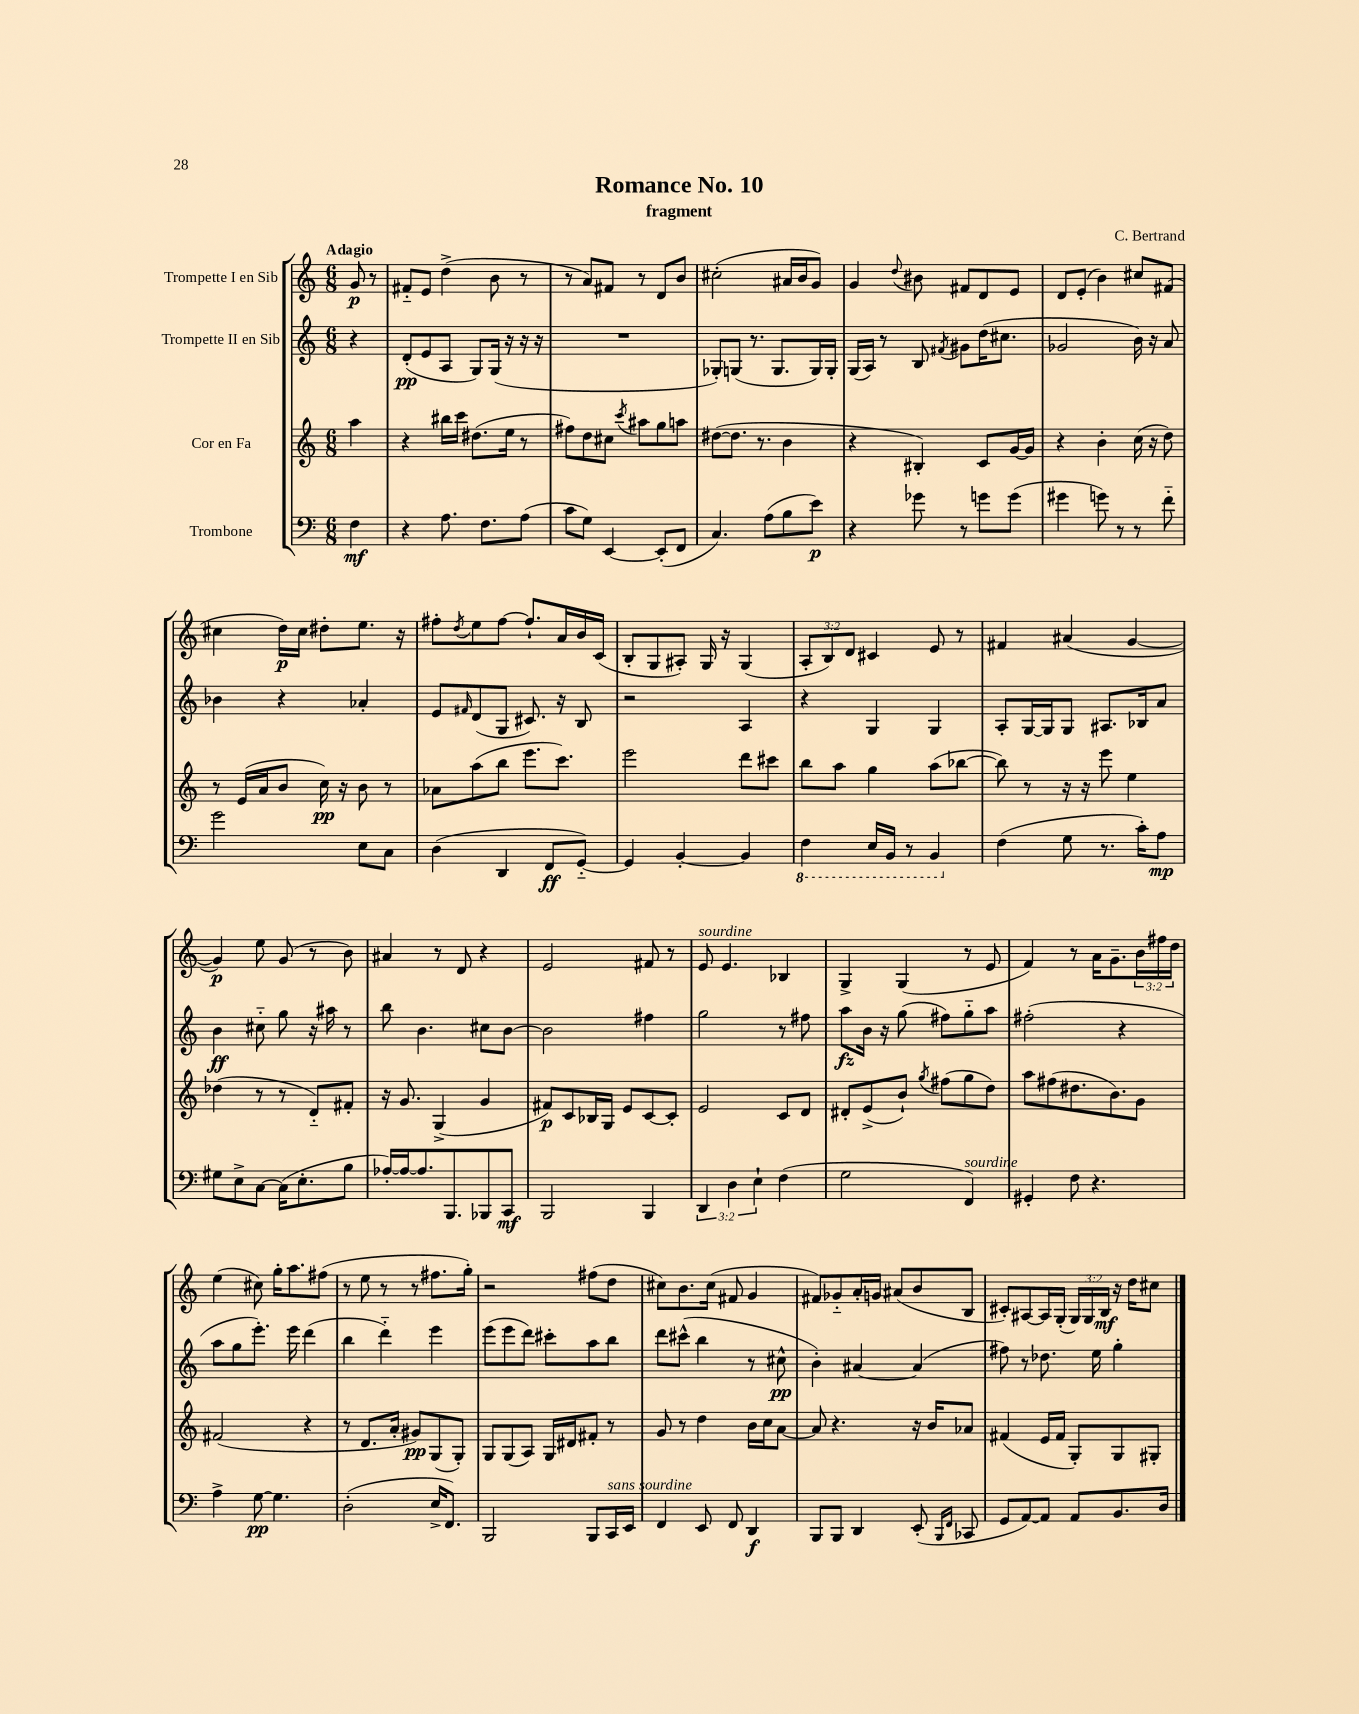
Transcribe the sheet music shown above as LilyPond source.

\header { title = "Romance No. 10" composer = "C. Bertrand" subtitle = "fragment" }
<<
\new StaffGroup <<
\new Staff = "s0" \with { instrumentName = "Trompette I en Sib" } {
    \clef treble \key c \major \numericTimeSignature \time 6/8 \override Staff.TupletNumber.text = #tuplet-number::calc-fraction-text \partial 4 \tempo "Adagio"
    g'8\p r8 |
    fis'8-_ e'8 d''4->( b'8 r8 |
    r8 a'8) fis'8 r8 d'8 b'8 |
    cis''2-.( ais'16 b'16 g'8) |
    g'4 \appoggiatura { d''8 } bis'8 fis'8 d'8 e'8 |
    d'8 e'8-.( b'4) cis''8 fis'8( |
    cis''4 d''16\p) cis''16 dis''8-. e''8. r16 |
    fis''8-. \acciaccatura { d''8 } e''8 fis''8~ fis''8.-! a'16 b'16 c'16( |
    b8-. g8 ais8-.) g16 r16 g4( |
    \tuplet 3/2 { a8-. b8) d'8 } cis'4 e'8 r8 |
    fis'4 ais'4( g'4~ |
    g'4\p) e''8 g'8( r8 b'8) |
    ais'4 r8 d'8 r4 |
    e'2 fis'8 r8 |
    e'8^\markup { \italic "sourdine" } e'4. bes4 |
    g4-> g4( r8 e'8 |
    f'4) r8 a'16 g'8.-- \tuplet 3/2 { b'16 fis''16 d''16 } |
    e''4( cis''8) g''16-. a''8. fis''8( |
    r8 e''8 r8 r8 fis''8. g''16-.) |
    r2 fis''8( d''8 |
    cis''8) b'8. cis''16( fis'8 g'4 |
    fis'8) ges'8-_ a'16-. g'16 ais'8( b'8 b8 |
    cis'8-.) ais8~ ais16 g16-.( \tuplet 3/2 { g16) g16 b16\mf } r16 d''16 cis''8 \bar "|." |
}
\new Staff = "s1" \with { instrumentName = "Trompette II en Sib" } {
    \clef treble \key c \major \numericTimeSignature \time 6/8 \partial 4
    r4 |
    d'8-.\pp( e'8 a8 g8) g16( r16 r16 r16 |
    R2. |
    ges8-.) g8( r8. g8. g16) g16-. |
    g16( a16) r8 b8 \acciaccatura { fis'8 } gis'8 d''16( cis''8. |
    ges'2 b'16) r16 a'8 |
    bes'4 r4 aes'4-. |
    e'8 \grace { fis'16 } d'8( g8 cis'8.) r16 b8 |
    r2 a4 |
    r4 g4 g4 |
    a8-. g16~ g16 g8 ais8. bes16 a'8 |
    b'4\ff cis''8-_ g''8 r16 ais''16 r8 |
    b''8 b'4. cis''8 b'8~ |
    b'2 fis''4 |
    g''2 r8 fis''8 |
    a''8\fz b'16 r16 g''8( fis''8) g''8-_ a''8 |
    fis''2-.( r4 |
    a''8 g''8 e'''8.-.) e'''16 d'''4( |
    b''4 d'''4-_) e'''4 |
    e'''8( e'''8 d'''8) cis'''8-. a''8 b''8 |
    d'''8 cis'''8-^( b''4 r8 cis''8-^\pp |
    b'4-.) ais'4~ ais'4( |
    fis''8) r8 des''8. e''16 g''4-. \bar "|." |
}
\new Staff = "s2" \with { instrumentName = "Cor en Fa" } {
    \clef treble \key c \major \numericTimeSignature \time 6/8 \partial 4
    a''4 |
    r4 bis''16 c'''16 dis''8.( e''16 r8 |
    fis''8) d''8 cis''8 \acciaccatura { c'''8 } ais''8 g''8 a''8 |
    dis''8~( dis''8. r8. b'4 |
    r4 bis4-.) c'8 g'16~ g'16 |
    r4 b'4-. c''16( r16 d''8) |
    r8 e'16( a'16 b'8 c''16\pp) r16 b'8 r8 |
    aes'8 a''8( b''8 e'''8. c'''8.) |
    e'''2 d'''8 cis'''8 |
    b''8 a''8 g''4 a''8( bes''8~ |
    bes''8) r8 r16 r16 e'''8 e''4 |
    des''4( r8 r8 d'8-_) fis'8-. |
    r16 g'8. g4->( g'4 |
    fis'8\p) c'8 bes16 g16 e'8 c'8~ c'8-. |
    e'2 c'8 d'8 |
    dis'8-. e'8->( b'8-!) \acciaccatura { g''8 } fis''8( g''8 d''8) |
    a''8 fis''8( dis''8. b'8.) g'8 |
    fis'2( r4 |
    r8 d'8. a'16-. gis'8\pp) g8( g8-.) |
    g8 g8( a8) g16 dis'16 fis'8-. r8 |
    g'8 r8 d''4 b'16 c''16 a'8~ |
    a'8 r4. r16 b'16 aes'8 |
    fis'4( e'16 fis'16 g8-.) g8 gis8-. \bar "|." |
}
\new Staff = "s3" \with { instrumentName = "Trombone" } {
    \clef bass \key c \major \numericTimeSignature \time 6/8 \override Staff.TupletNumber.text = #tuplet-number::calc-fraction-text \partial 4
    f4\mf |
    r4 a8. f8. a8( |
    c'8 g8) e,4~ e,8-.( f,8 |
    c4.) a8( b8 e'8\p) |
    r4 ges'8 r8 g'8 g'8( |
    gis'4 g'8) r8 r8 f'8-_ |
    g'2 e8 c8 |
    d4( d,4 f,8\ff g,8~-_) |
    g,4 b,4~-. b,4 |
    \ottava #-1 f,4 e,16 b,,16 r8 b,,4 \ottava #0 |
    f4( g8 r8. c'16-.) a8\mp |
    gis8 e8-> c8~ c16( e8.-. b8 |
    aes16~-.) aes16~ aes8. b,,8. bes,,8 c,8\mf |
    b,,2 b,,4 |
    \tuplet 3/2 { d,4 d4 e4-! } f4( |
    g2 f,4^\markup { \italic "sourdine" }) |
    gis,4-. f8 r4. |
    a4-> g8~\pp g4. |
    d2-.( e16-> f,8.) |
    b,,2 b,,8 c,16^\markup { \italic "sans sourdine" } e,16 |
    f,4 e,8 f,8 d,4\f |
    b,,8 b,,8 d,4 e,8-.( \grace { b,,16 f,16 } ces,8 |
    g,8 a,8~) a,8 a,8 b,8. d16 \bar "|." |
}
>>
>>
\layout { \context { \Score \remove "Bar_number_engraver" } }
